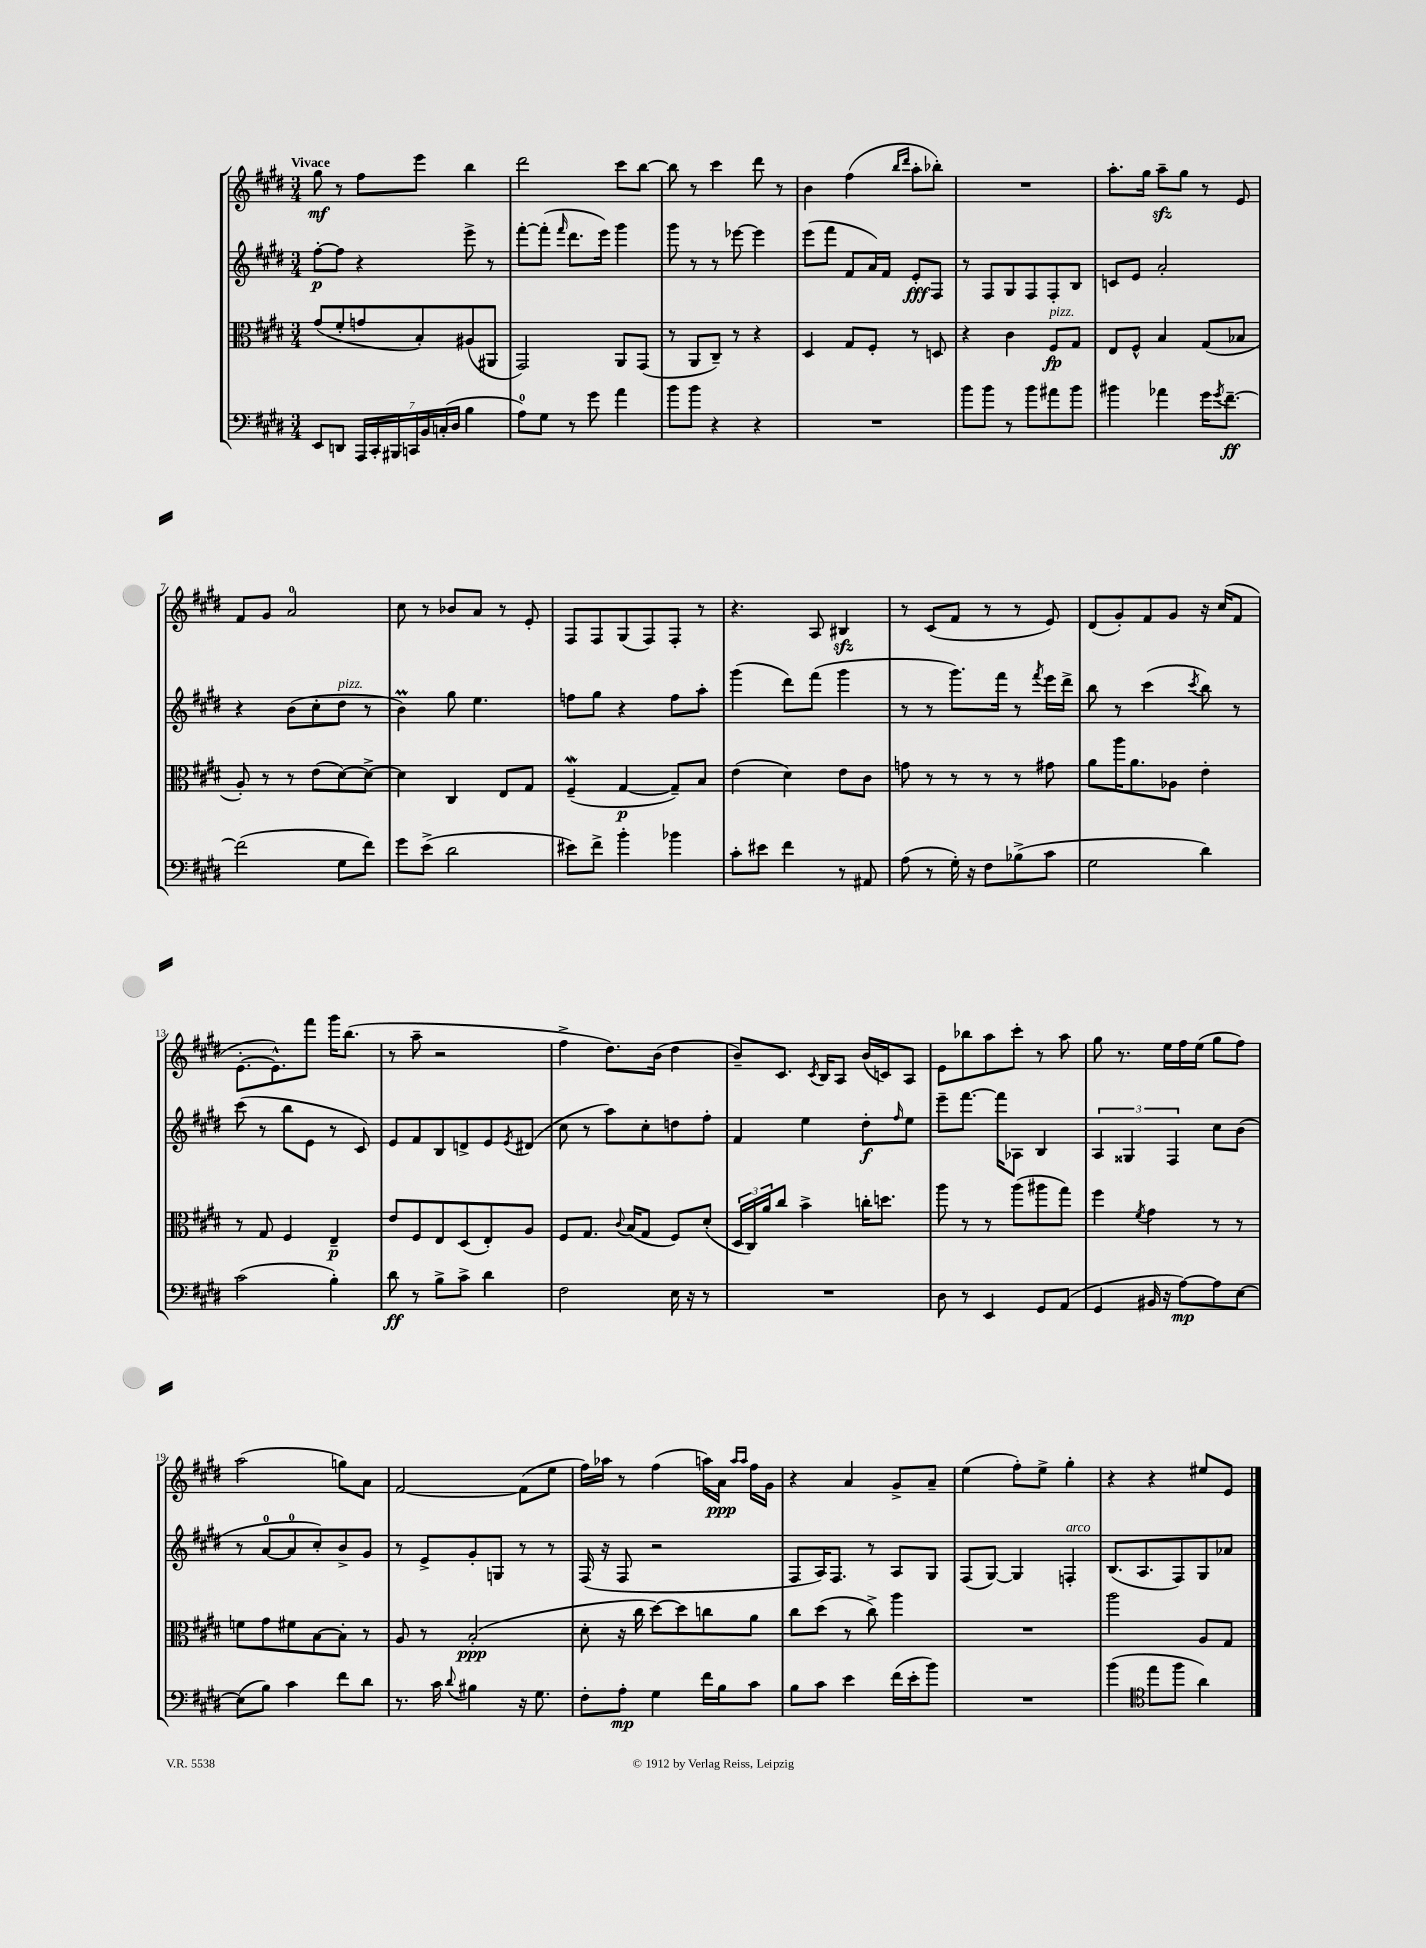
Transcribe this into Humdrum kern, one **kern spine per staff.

**kern	**kern	**kern	**kern
*staff4	*staff3	*staff2	*staff1
*clefF4	*clefC3	*clefG2	*clefG2
*k[f#c#g#d#]	*k[f#c#g#d#]	*k[f#c#g#d#]	*k[f#c#g#d#]
*M3/4	*M3/4	*M3/4	*M3/4
8EE/L	(8g#/L	[8ff#'\L	8gg#\
8DD/J	8f#'/	8ff#\]J	8r
28AAA/LL	8g/	4r	8ff#\L
28CC#'/	.	.	.
28BBB#/	.	.	.
28CC/	.	.	.
.	8B'/)	.	8eee\J
28BB/	.	.	.
(28C'/	.	.	.
28D#/JJ	.	.	.
4B\	(8A#/	8eee^\	4bb\
.	8AA#/J	8r	.
=	=	=	=
8A\L)	2GG#/)	[8fff#'\L	2ddd#\
8G#\J	.	(8fff#'\]J	.
.	.	16qqfff#/	.
8r	.	8.ddd#\L	.
8g#\	.	.	.
.	.	16eee\Jk)	.
4a\	8AA/L	4ggg#\	8ccc#\L
.	(8GG#/J	.	[8bb\J
=	=	=	=
8b\L	8r	8ggg#\	8bb\]
8b\J	8AA/L	8r	8r
4r	8C#~/J)	8r	4ccc#\
.	8r	[8eee-\	.
4r	4r	4eee-\]	8ddd#\
.	.	.	8r
=	=	=	=
2.r	4D#/	(8eee\L	4b\
.	.	8fff#\J	.
.	8G#/L	8f#/L	(4ff#\
.	8F#'/J	16a/L)	.
.	.	16f#/JJ	.
.	.	.	16qqbb/LL
.	.	.	16qqddd#/JJ
.	8r	8e'/L	8aa'\L
.	8D/	8F#/J	8bb-'\J)
=	=	=	=
8b\L	4r	8r	2.r
8b\J	.	8F#/L	.
8r	4c#\	8G#/	.
8b\L	.	8F#/	.
8a#\	8F#/L	8F#'/	.
8b\J	8G#/J	8B/J	.
=	=	=	=
4b#\	8E/L	8c/L	8.aa'\L
.	8F#^^/J	8e/J	.
.	.	.	16gg#\Jk
4a-\	4B/	2a'/	8aa~\L
.	.	.	8gg#\J
16g#\LK	(8G#/L	.	8r
8qg#/	.	.	.
[8.f#~\J	.	.	.
.	8B-/J	.	8e/
=	=	=	=
(2f#\]	8A'/)	4r	8f#/L
.	8r	.	8g#/J
.	8r	(8b\L	2a/
.	(8e\L	8cc#'\	.
8G#\L	[8d#\)	8dd#\J	.
8f#\J)	8d#^\_J	8r	.
=	=	=	=
8g#\L	4d#\]	4b\)	8cc#\
(8e^\J	.	.	8r
2d#\	4C#/	8gg#\	8b-/L
.	.	4.ee\	8a/J
.	8E/L	.	8r
.	8G#/J	.	8e'/
=	=	=	=
8e#\L)	(4F#~/	8ff\L	8F#/L
8f#^\J	.	8gg#\J	8F#/
4b'\	[4G#/	4r	(8G#/
.	.	.	8F#/)
4b-\	8G#~/]L)	8ff\L	8F#'/J
.	8B/J	8aa'\J	8r
=	=	=	=
8c#'\L	(4e\	(4ggg#\	4.r
8e#\J	.	.	.
4f#\	4d#\)	8ddd#\L)	.
.	.	(8fff#\J	8A/
8r	8e\L	4ggg#\	4B#/
8AA#/	8c#\J	.	.
=	=	=	=
(8A\	8g\	8r	8r
8r	8r	8r	(8c#/L
16G#'\)	8r	8.ggg#\L)	8f#/J
16r	.	.	.
8F#\L	8r	.	8r
.	.	16fff#\Jk	.
(8B-^\	8r	8r	8r
.	.	8qfff#/	.
8c#\J	8g#\	16eee\LL	8e/)
.	.	16ddd#^\JJ	.
=	=	=	=
2G#\	8a\L	8bb\	(8d#/L
.	16aa\K	8r	8g#'/)
.	8.a\	.	.
.	.	(4ccc#\	8f#/
.	8A-\J	.	8g#/J
.	.	8qccc#/	.
4d#\)	4e'\	8bb\)	16r
.	.	.	(16cc#/LK
.	.	8r	8f#/J
=	=	=	=
(2c#\	8r	(8ccc#\	[8.e'\L
.	8G#/	8r	.
.	.	.	8.e^^\])
.	4F#/	8bb\L	.
.	.	8e\J	8fff#\J
4B'\)	4E~/	8r	16ggg#\LK
.	.	.	(8.bb\J
.	.	8c#/)	.
=	=	=	=
8d#\	8e/L	8e/L	8r
8r	8F#/	8f#/	8aa~\
8B^\L	8E/	8B/	2r
8c#^\J	(8D#/	8d^/	.
4d#\	8E'/)	8e/	.
.	.	8qe/	.
.	8A/J	(8d#/J	.
=	=	=	=
2F#\	8F#/L	8cc#\	4ff#^\
.	8.G#/J	8r	.
.	.	8aa\L)	8.dd#\L)
.	8qqc#/	.	.
.	(16B/LK	.	.
.	8G#/J	8cc#'\	.
.	.	.	(16b\Jk
16E\	8F#/L)	8dd\	4dd#\
16r	.	.	.
8r	(8d#'/J	8ff#'\J	.
=	=	=	=
2.r	24D#/LL	4f#/	8b~/L)
.	24C#/)	.	.
.	24a/J	.	.
.	8cc#/J	.	8.c#/J
.	4b^\	4ee\	.
.	.	.	8qc#/
.	.	.	16B/LK
.	.	.	8A/J
.	16cc'\LK	8dd#'\L	(16b/LL
.	8.dd\J	.	16c/J)
.	.	16qqff#/	.
.	.	8ee\J	8A/J
=	=	=	=
8D#\	8aa\	8eee~\L	8e\L
8r	8r	[8.fff#\J	8bb-\
4EE/	8r	.	8aa\
.	.	16fff#\]LK	.
.	(8aa\L	8A-\J	8ccc#'\J
8GG#/L	8aa#\	4B/	8r
(8AA/J	8gg#\J)	.	8aa\
=	=	=	=
4GG#/	4ff#\	6A/	8gg#\
.	.	.	8.r
.	.	6G##/	.
.	8qf#/	.	.
16BB#/	4g#\	.	.
16r	.	.	16ee\LL
.	.	6F#/	.
[8A\L)	.	.	16ff#\
.	.	.	(16ee\JJ
8A\]	8r	8cc#\L	8gg#\L
[8E\J	8r	(8b\J	8ff#\J)
=	=	=	=
(8E\]L	8f\L	8r	(2aa\
8B\J)	8g#\	[8a/L	.
4c#\	8f#\	8a/]	.
.	[8B\	8cc#'/)	.
8f#\L	8B'\]J	8b^/	8gg\L)
8d#\J	8r	8g#/J	8a\J
=	=	=	=
8.r	8A/	8r	[2f#/
.	8r	8e^/L	.
16c#\	.	.	.
8qqd#/	.	.	.
4B#\	(2B'/	8g#'/	.
.	.	8G/J	.
16r	.	8r	(8f#\]L
8.G#\	.	.	.
.	.	8r	8ee\J
=	=	=	=
8F#'\L	8d#'\	(16F#/	16ff#\LL)
.	.	16r	16aa-\JJ
8A'\J	16r	8F#/	8r
.	16cc#\	.	.
4G#\	[8dd#\L)	2r	(4ff#\
.	8dd#\]	.	.
16f#\LL	8cc\	.	16aa\LL)
16B\J	.	.	16a\JJ
.	.	.	16qqaa/LL
.	.	.	16qqaa/JJ
8c#\J	8a\J	.	16ff#\LL
.	.	.	16g#\JJ
=	=	=	=
8B\L	8cc#\L	8F#/L	4r
8c#\J	(8dd#\J	16A/K)	.
.	.	8.F#/J	.
4e\	8r	.	4a/
.	8cc#^\)	8r	.
(16f#\LL	4aa\	8A/L	8g#^/L
16e'\J	.	.	.
8b\J)	.	8G#/J	8a~/J
=	=	=	=
2.r	2.r	(8F#/L	(4ee\
.	.	[8G#/J)	.
.	.	4G#/]	8ff#'\L)
.	.	.	8ee^\J
.	.	4F'/	4gg#'\
=	=	=	=
(4b\	2aa\	(8.B/L	4r
.	.	8.A/	.
*clefC4	*	*	*
8ee\L	.	.	4r
8ff#\J	.	8F#/)	.
4a\)	8A/L	8G#/	8ee#/L
.	8G#/J	8a-/J	8e/J
==	==	==	==
*-	*-	*-	*-
